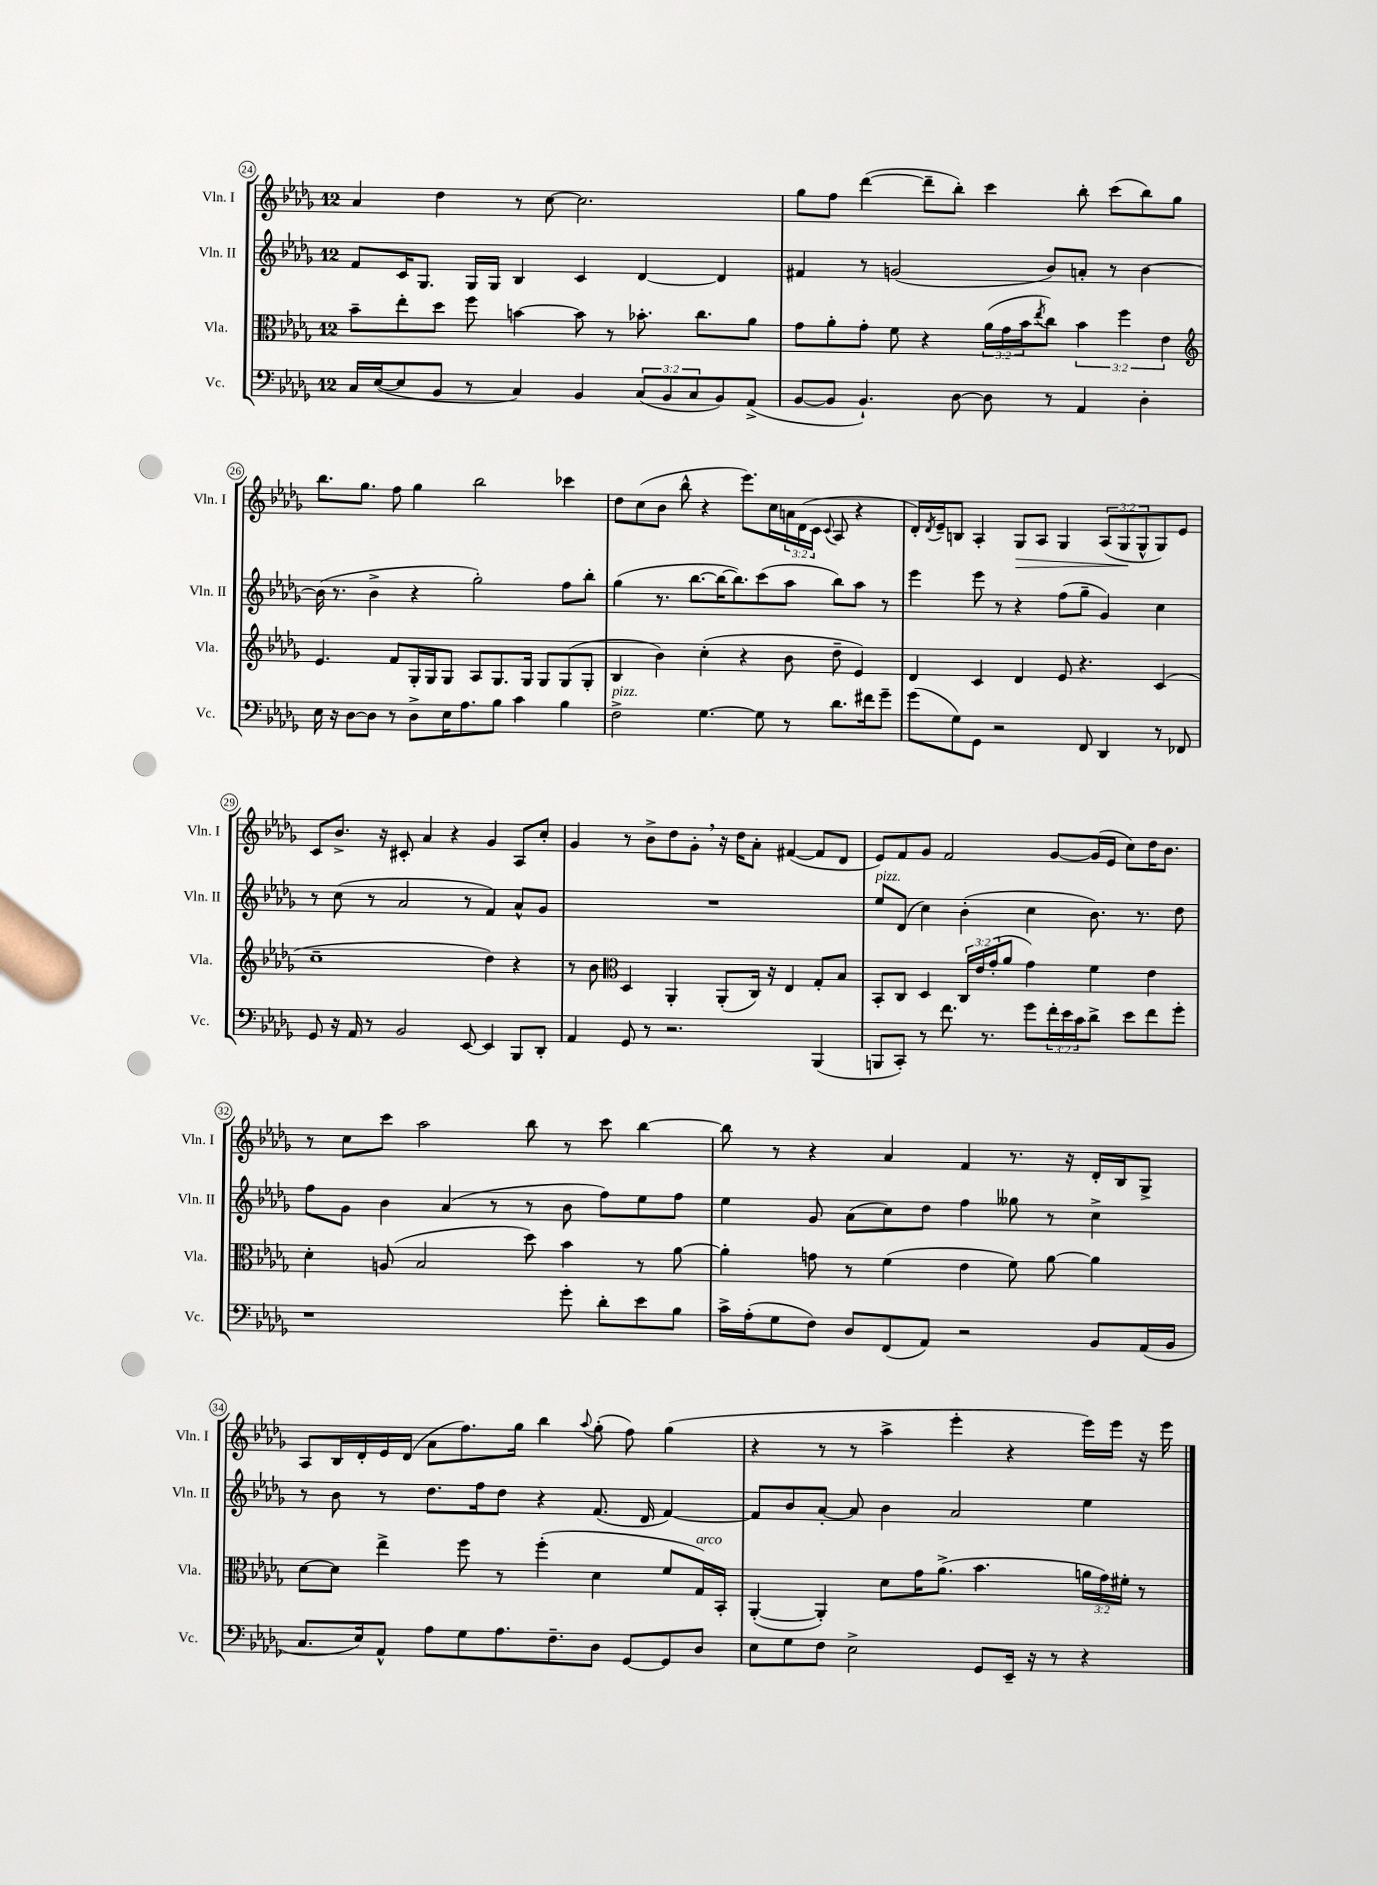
<<
\new StaffGroup <<
\new Staff = "s0" \with { instrumentName = "Vln. I" shortInstrumentName = "Vln. I" } {
    \clef treble \key des \major \once \override Staff.TimeSignature.style = #'single-digit \time 12/8 \override Staff.TupletNumber.text = #tuplet-number::calc-fraction-text
    aes'4 des''4 r8 c''8~ c''2. |
    ges''8 f''8 des'''4~( des'''8-- bes''8-.) c'''4 bes''8-. c'''8( bes''8) ges''8 |
    bes''8. ges''8. f''8 ges''4 bes''2 ces'''4 |
    des''8 c''8( bes'8 bes''8-^ r4 ees'''8.) c''16 \tuplet 3/2 { a'16 des'16( c'16 } \appoggiatura { c'8 } aes8 r4 |
    des'16-.) \acciaccatura { des'8 } ees'16-- b8 aes4-. ges8\> aes8 ges4 \tuplet 3/2 { aes8( ges8\! ges8-^ } ges8) ees'8 |
    c'8 bes'8.-> r16 cis'8-. aes'4 r4 ges'4 aes8 c''8-. |
    ges'4 r8 bes'8-> des''8 ges'8-. \breathe r16 des''16 aes'8-. fis'4~( fis'8 des'8 |
    ees'8) f'8 ges'8 f'2 ges'8~ ges'16( ees'16 c''8) des''16 bes'8. |
    r8 c''8 c'''8 aes''2 bes''8 r8 c'''8 bes''4~ |
    bes''8 r8 r4 aes'4 f'4 r8. r16 des'16-. bes16 ges8-> |
    aes8 bes16 des'16-. ees'16 des'16( aes'8 f''8.) ges''16 bes''4 \appoggiatura { aes''8 } ges''8-.( f''8) ges''4( |
    r4 r8 r8 aes''4-> ees'''4-. r4 ees'''16) ees'''16 r16 ees'''16 \bar "|." |
}
\new Staff = "s1" \with { instrumentName = "Vln. II" shortInstrumentName = "Vln. II" } {
    \clef treble \key des \major \once \override Staff.TimeSignature.style = #'single-digit \time 12/8
    f'8 c'16 ges8. ges16 ges16 bes4 c'4 des'4~ des'4 |
    fis'4 r8 g'2( bes'8) a'8-. r8 bes'4~ |
    bes'16( r8. bes'4-> r4 ges''2-.) f''8 bes''8-. |
    ges''4( r8. bes''8.~ bes''16~ bes''8.) c'''8( aes''8 bes''8) aes''8 r8 |
    ees'''4 ees'''8 r8 r4 f''8( ges''8-- ges'4) c''4 |
    r8 c''8( r8 aes'2 r8 f'4) aes'8-^ ges'8 |
    R1. |
    ees''8^\markup { \italic "pizz." } des'8( c''4) bes'4-.( c''4 bes'8.) r8. des''8 |
    f''8 ges'8 bes'4 aes'4( r8 r8 bes'8 f''8) ees''8 f''8 |
    ees''4 ges'8 aes'8( c''8) des''8 f''4 geses''8 r8 c''4-> |
    r8 bes'8 r8 des''8. f''16 des''8 r4 f'8.( des'16 f'4~) |
    f'8 bes'8 aes'8~-. aes'8 bes'4 aes'2 ees''4 \bar "|." |
}
\new Staff = "s2" \with { instrumentName = "Vla." shortInstrumentName = "Vla." } {
    \clef alto \key des \major \once \override Staff.TimeSignature.style = #'single-digit \time 12/8 \override Staff.TupletNumber.text = #tuplet-number::calc-fraction-text
    bes'8-- ees''8-. des''8 f''8 b'4~ b'8 r8 bes'8.-. c''8. aes'8 |
    ges'8 aes'8-. ges'8-. f'8 r4 \tuplet 3/2 { aes'16( ges'16 bes'16 } \acciaccatura { ees''8 } c''8) \tuplet 3/2 { bes'4 f''4 ees'4 } |
    \clef treble ees'4. f'8 ges16-. ges16 ges8 aes8 ges8. ges16 ges8 ges8( ges8-. |
    bes4 bes'4) c''4-.( r4 bes'8 des''8-- ees'4) |
    des'4 c'4 des'4 ees'8 r4. c'4( |
    c''1-- des''4) r4 |
    r8 bes'8 \clef alto des4 aes,4-. aes,8-.( c16) r16 ees4 ges8-. bes8 |
    bes,8-. c8 des4 \tuplet 3/2 { c16 ees'16 ges'16-.( } aes'8 ges'4) f'4 ees'4 |
    des'4-. a8( bes2 des''8) bes'4 r8 aes'8~ |
    aes'4-. g'8 r8 f'4( ees'4 f'8) aes'8~ aes'4 |
    des'8~ des'8 ees''4-> f''8 r8 f''4-.( des'4 f'8 ges16^\markup { \italic "arco" }) bes,16-. |
    aes,4~-.( aes,4-.) des'8 ges'16 aes'8.->( bes'4. \tuplet 3/2 { a'16 ges'16) fis'16-. } r8 \bar "|." |
}
\new Staff = "s3" \with { instrumentName = "Vc." shortInstrumentName = "Vc." } {
    \clef bass \key des \major \once \override Staff.TimeSignature.style = #'single-digit \time 12/8 \override Staff.TupletNumber.text = #tuplet-number::calc-fraction-text
    c16 ees16~( ees8 bes,8 r8 c4) bes,4 \tuplet 3/2 { c8( bes,8 c8 } bes,8) aes,8->( |
    bes,8~ bes,8 bes,4.-!) des8~ des8 r8 aes,4 des4-. |
    ees16 r16 des8~ des8 r8 des8-> ees16 aes8. bes8 c'4 bes4 |
    f2->^\markup { \italic "pizz." } ges4.~ ges8 r8 des'8. fis'16 ges'8-- |
    ges'8( ges8) ges,8 r2 f,8 des,4 r8 fes,8 |
    ges,8 r16 aes,16 r8 bes,2 ees,8~ ees,4 bes,,8 des,8-. |
    aes,4 ges,8 r8 r2. bes,,4( |
    b,,8 c,8-.) r8 f'8. r8. ges'8 \tuplet 3/2 { f'16-. ees'16 c'16 } des'8-> ees'8 f'8 ges'8-. |
    r1 ges'8-. des'8-. ees'8 bes8 |
    c'16-> aes16-.( ges8 f8) des8 f,8( aes,8) r2 bes,8 aes,16( bes,16 |
    c8. ees16) aes,8-^ aes8 ges8 aes8. f8.-- des8 ges,8~ ges,8 des8 |
    ees8 ges8 f8 ees2-> ges,8 ees,16-- r16 r8 r4 \bar "|." |
}
>>
>>
\layout { \context { \Score currentBarNumber = #24 \override BarNumber.stencil = #(make-stencil-circler 0.1 0.3 ly:text-interface::print) } }
